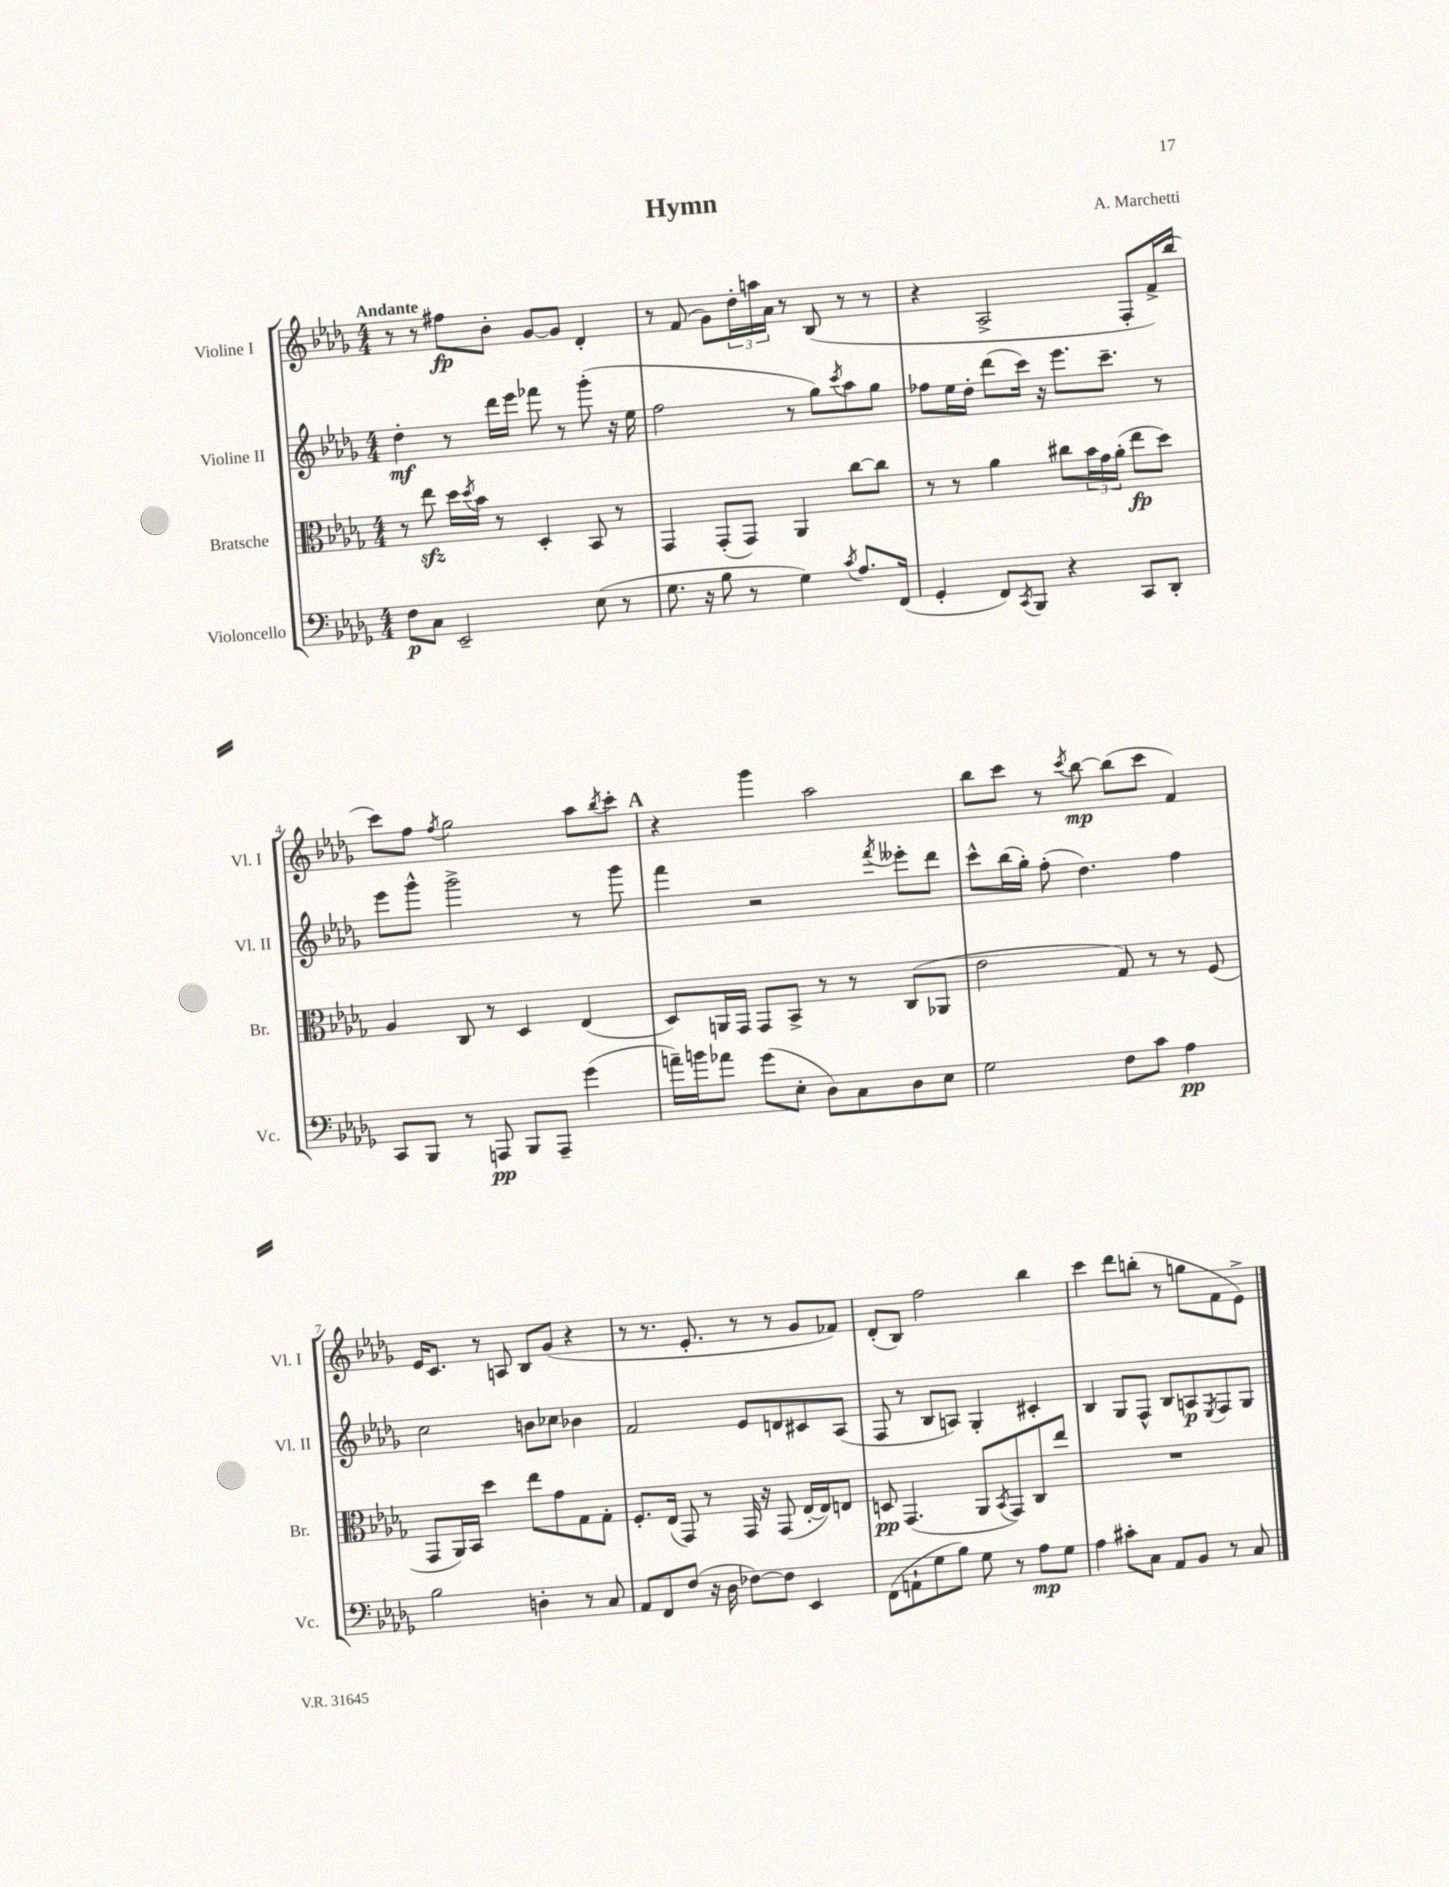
\header { title = "Hymn" composer = "A. Marchetti" }
<<
\new StaffGroup <<
\new Staff = "s0" \with { instrumentName = "Violine I" shortInstrumentName = "Vl. I" } {
    \clef treble \key des \major \numericTimeSignature \time 4/4 \tempo "Andante"
    r8 r8 fis''8\fp bes'8-. ges'8~ ges'8 des'4-. |
    r8 f'8( ges'8) \tuplet 3/2 { des''16-. a''16 aes'16 } r8 bes8( r8 r8 |
    r4 aes2-> f8-. f'16->) bes''16( |
    c'''8) f''8 \acciaccatura { f''8 } ges''2 aes''8 \acciaccatura { bes''8 } c'''8-. |
    \mark \markup { \bold "A" } r4 ges'''4 aes''2 |
    bes''8 c'''8 r8 \acciaccatura { c'''8 } bes''8~\mp bes''8( c'''8 f'4) |
    ees'16 c'8. r8 a8 bes8 ges'8( r4 |
    r8 r8. ees'8.-. r8 r8 ges'8 fes'8) |
    des'8-.( bes8) f''2 bes''4 |
    c'''4 des'''8 b''8-.( r8 g''8 f'8 ees'8->) \bar "|." |
}
\new Staff = "s1" \with { instrumentName = "Violine II" shortInstrumentName = "Vl. II" } {
    \clef treble \key des \major \numericTimeSignature \time 4/4
    des''4-.\mf r8 des'''16 ees'''16 fes'''8 r8 ges'''8-.( r16 ees''16 |
    f''2 r8 ges''8) \acciaccatura { c'''8 } aes''8 ges''8 |
    fes''8 ees''16 des''16-. des'''8( c'''16) r16 ees'''8. c'''8.-- r8 |
    ees'''8 ges'''8-^ ges'''2-> r8 ges'''8 |
    \mark \markup { \bold "A" } f'''4 r2 \acciaccatura { f'''8 } eeses'''8-. des'''8 |
    c'''8-^ bes''16( ges''16-.) f''8-.( des''4.) f''4 |
    c''2 b'8 ces''8 bes'4 |
    f'2 ees'8 d'8 cis'8 aes8( |
    f8 r8 bes8 a8) ges4-. cis'4-. |
    bes4 ges8 f8-^ bes8 a8\p \acciaccatura { ees8 } f8 ges8 \bar "|." |
}
\new Staff = "s2" \with { instrumentName = "Bratsche" shortInstrumentName = "Br." } {
    \clef alto \key des \major \numericTimeSignature \time 4/4
    r8 ees''8\sfz des''16 \acciaccatura { des''8 } bes'16 r8 des4-. bes,8 r8 |
    ges,4 ges,8-.( ges,8) aes,4 c''8~ c''8 |
    r8 r8 aes'4 cis''8 \tuplet 3/2 { bes'16 ges'16 aes'16-.( } ees''8\fp des''8) |
    aes4 c8 r8 des4 ees4( |
    \mark \markup { \bold "A" } des8) a,16 ges,16 ges,8 bes,8-> r8 r8 c8( aes,8 |
    ees'2 ges8) r8 r8 f8( |
    ges,8 aes,16) bes,16 des''4 ees''8 ges'8 ges8 ges8-. |
    f8.-. ees16( ges,8) r8 ges,16 r16 ges,8( ees16~-. ees16) e8 |
    d8\pp ges,4.( aes,8 \acciaccatura { bes,8 } ges,8) c8 ees''8 |
    R1 \bar "|." |
}
\new Staff = "s3" \with { instrumentName = "Violoncello" shortInstrumentName = "Vc." } {
    \clef bass \key des \major \numericTimeSignature \time 4/4
    f8\p c8 ees,2-- ees8( r8 |
    ges8. r16 bes8 r8 ges4) \acciaccatura { c'8 } aes8. f,16( |
    ges,4-. f,8) \acciaccatura { c,8 } bes,,8 r4 c,8 des,8-. |
    c,8 bes,,8 r8 a,,8\pp bes,,8 a,,8-- ges'4( |
    \mark \markup { \bold "A" } a'16--) b'16 aes'8 ges'8( ees8-. des8) c8 des8 ees8 |
    ges2 f8 c'8 aes4\pp |
    bes2 d4-. r8 c8 |
    aes,8 f,8 f8( r16 des16 fes8~) fes8 ees,4 |
    f,8( a,8-! ges8 bes8) ges8 r8 aes8\mp ges8 |
    aes4 cis'8-. c8 aes,8 bes,8 r8 c8 \bar "|." |
}
>>
>>
